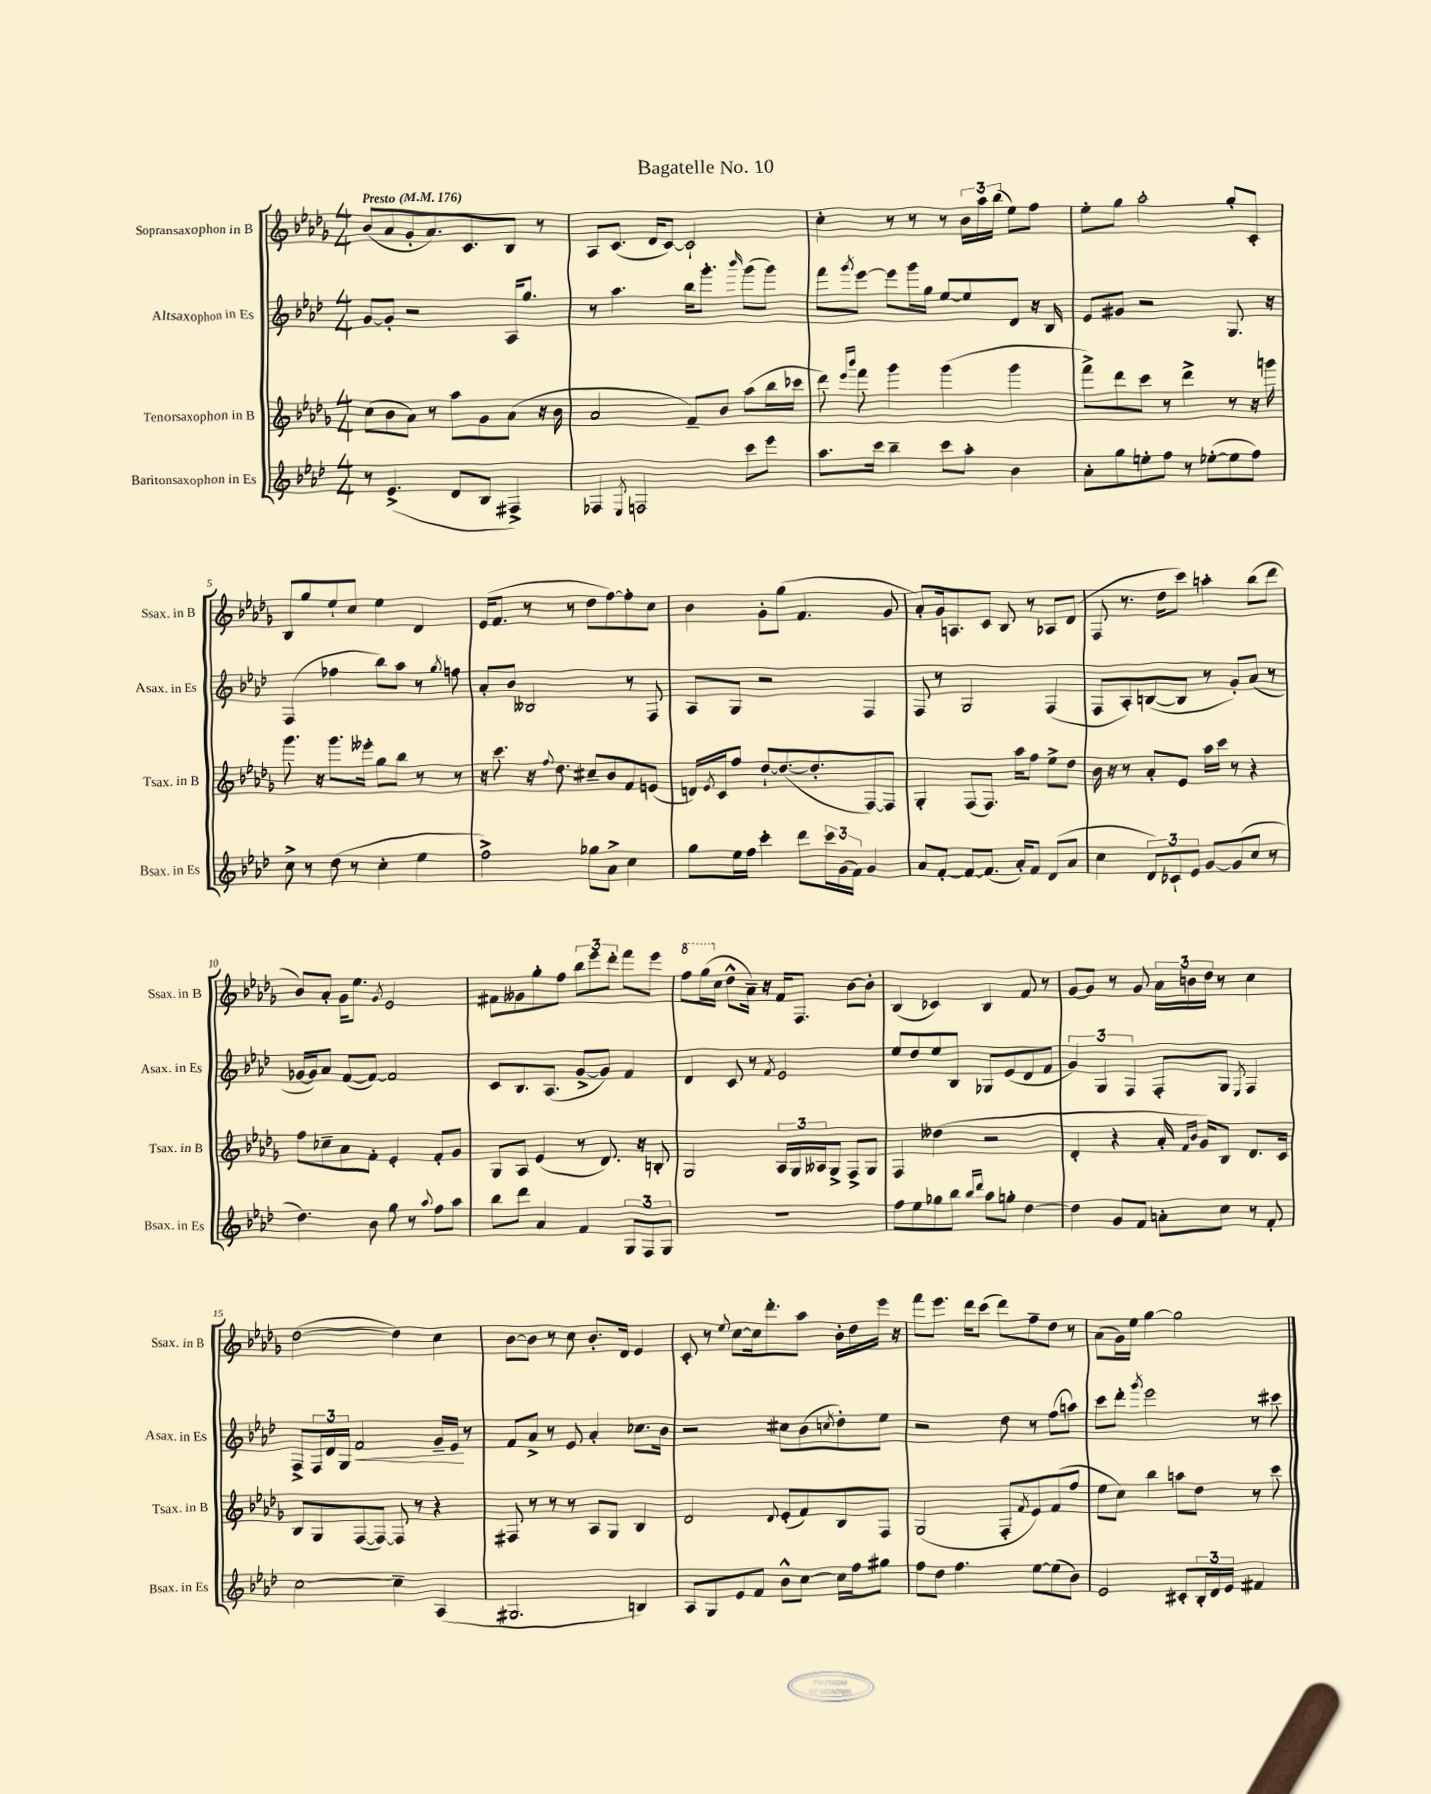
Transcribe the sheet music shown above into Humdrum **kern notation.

**kern	**kern	**kern	**dynam	**kern
*part4	*part3	*part2	*part2	*part1
*staff4	*staff3	*staff2	*staff2	*staff1
*I"Baritonsaxophon in Es	*I"Tenorsaxophon in B	*I"Altsaxophon in Es	*	*I"Sopransaxophon in B
*I'Bsax. in Es	*I'Tsax. in B	*I'Asax. in Es	*	*I'Ssax. in B
*clefG2	*clefG2	*clefG2	*	*clefG2
*k[b-e-a-d-]	*k[b-e-a-d-g-]	*k[b-e-a-d-]	*	*k[b-e-a-d-g-]
*M4/4	*M4/4	*M4/4	*	*M4/4
*MM176	*MM176	*MM176	*	*MM176
=1	=1	=1	=1	=1
!	!	!	!	!LO:TX:a:B:t=Presto
8r	(8cc\L	[8g/L	.	(8b-/L
(4.e-^/	8b-\	8g'/J]	.	8a-/
.	8a-\J)	2r	.	8g-'/
.	8r	.	.	8.a-/)
8d-/L	8aa-\L	.	.	.
.	.	.	.	8.c/
8B-/J	8g-\	.	.	.
4F#X^/)	(8a-\J	16A-/KL	.	8B-/J
.	.	8.gg/J	.	.
.	16r	.	.	8r
.	16b-\	.	.	.
=2	=2	=2	=2	=2
4F-X/	2a-/	8r	.	8A-/L
.	.	4.aa-\	.	(8.c/J
8qE-/	.	.	.	.
2Fn/	.	.	.	.
.	.	.	.	16d-/KL
.	.	.	.	[8c/J)
.	8f~/L)	16bb-\KL	.	2c`/]
.	.	8.ggg'\J	.	.
.	8b-/J	.	.	.
.	.	16qqbbb-/	.	.
8ccc\L	(8aa-\L	(8ggg\L	.	.
8eee-\J	16bb-\L	8ggg\J)	.	.
.	16ccc-X\JJ	.	.	.
=3	=3	=3	=3	=3
8.aa-\L	8ddd-\)	8fff\L	.	4cc'\
.	16qqeee-/LL	.	.	.
.	16qqbbb-/JJ	8qggg/	.	.
.	8fff\	[8eee-\J	.	.
16ccc\Jk	.	.	.	.
4bb-~\	4ggg-\	8eee-\L]	.	8r
.	.	16ggg\L	.	8r
.	.	16gg\JJ	.	.
8ccc\L	(4ggg-\	[8ee-/L	.	8r
8aa-'\J	.	8ee-/]	.	24b-\LL
.	.	.	.	24aa-\
.	.	.	.	(24bb-\JJ
4b-\	4ggg-\	8d-/J	.	8ee-\L)
.	.	16r	.	8ff\J
.	.	16B-/	.	.
=4	=4	=4	=4	=4
8a-'\L	8fff^\L)	8e-/L	.	8ee-'\L
8gg\	8ddd-\	8g#X/J	.	8gg-\J
8een'\	8ccc\J	2r	.	2aa-'\
8ff\J	8r	.	.	.
8r	4ddd-^\	.	.	.
([8ee-X'\L	.	.	.	.
8ee-\]	8r	8.G/	.	8gg-'/L
8ff\J)	16r	.	.	8c'/J
.	16gggn\	16r	.	.
!!LO:LB:g=z
=5	=5	=5	=5	=5
8cc^\	8.ggg-\	(4F/	.	8B-/L
8r	.	.	.	8gg-/
.	16r	.	.	.
(8dd-\	8.ggg-\L	4ff-X\	.	8ee-`/
8r	.	.	.	8cc/J
.	16eee--X'\Jk	.	.	.
4cc'\	8gg-\L	8bb-\L)	.	4ee-\
.	8bb-\J	8aa-\J	.	.
4ee-\	8r	8r	.	4d-/
.	.	8qgg/	.	.
.	8r	8ffn\	.	.
=6	=6	=6	=6	=6
2ff^\)	16r	8a-'/L	.	(16e-/KL
.	8.ccc\	.	.	8.f/J
.	.	8b-/J	.	.
.	16r	2B--X/	.	8r
.	8qqff/	.	.	.
.	8.dd-\	.	.	.
.	.	.	.	8r
8gg-X\L	8cc#X~/L	.	.	8dd-\L
8a-^\J	8b-/	.	.	[8ff\)
4cc\	8f/	8r	.	8ff'\]
.	(8en/J	8F/	.	8cc\J
=7	=7	=7	=7	=7
8gg\L	16dn/LL)	8A-/L	.	4b-\
.	8qe-/	.	.	.
.	16c/J	.	.	.
16ee-\L	8ff/J	8G/J	.	.
16ff\JJ	.	.	.	.
4ccc'\	[8dd-`/L	2r	.	8g-'\L
.	(8.dd-/_	.	.	(8gg-\J
8ddd-\L	.	.	.	4.f/
.	8.dd-'/]	.	.	.
24ccc\L	.	.	.	.
(24g\	.	.	.	.
24f\JJ)	.	.	.	.
4g/	[8F/)	4F/	.	.
.	8F/J]	.	.	8g-/
=8	=8	=8	=8	=8
8a-/L	4G-'/	8F/	.	8a-'/L)
[8f'/J	.	8r	.	16g-/k
.	.	.	.	8.An/
8f/L_	(8F/L	2G/	.	.
(8.f/J]	8.F/J)	.	.	8c/J
.	.	.	.	8B-/
16a-'/KL)	16aa-\KL	.	.	.
8f/J	8ff\J	.	.	8r
(8d-/L	8ee-^\L	(4F/	.	8A-X/L
8a-/J	8dd-\J	.	.	(8d-/J
=9	=9	=9	=9	=9
4cc\	16b-\	8F/L	.	8F/
.	16r	.	.	.
.	8r	8A-'/)	.	8.r
12d-/L)	8a-'/L	([8Bn/	.	.
.	.	.	.	16dd-\KL
12c-X`/	.	.	.	.
.	8e-/J	8B/J]	.	8ccc\J)
12e-/J	.	.	.	.
[8g/L	16aa-\LL	8r	.	4aan'\
.	16ccc\JJ	.	.	.
(8g/]	8r	8g'/L)	.	.
8cc/J	4r	(8a-/J	.	(8bb-\L
8r	.	8r	.	8ddd-\J
!!LO:LB:g=z
=10	=10	=10	=10	=10
4.dd-\)	8ff\L	[16g-X/LL	.	8b-/L)
.	.	16g-/J])	.	.
.	8cc-X~\	8a-/J	.	8a-'/J
.	8a-\	([8f/L	.	16g-\KL
.	.	.	.	8.ee-\J
8b-\	8f'\J	8f/J_)	.	.
.	.	.	.	8qg-/
8gg\	4e-'/	2f/]	.	2e-/
8r	.	.	.	.
8qqaa-/	.	.	.	.
8ff\L	8f'/L	.	.	.
8aa-\J	8g-/J	.	.	.
=11	=11	=11	=11	=11
8bb-\L	8G-/L	8c/L	.	8f#X\L
8ddd-\J	8A-/J	8.B-/	.	8g--X\
4a-/	(4e-/	.	.	8gg-'\
.	.	(8.A-/J	.	.
.	.	.	.	8ff\J
4f/	8r	[8g^/L	.	12bb-\L
.	.	.	.	12eee-\
.	8.d-/)	8g/J])	.	.
.	.	.	.	12ddd-'\J
12G/L	.	4f/	.	8fff\L
.	16r	.	.	.
12F/	.	.	.	.
.	8Bn'/	.	.	8eee-\J
12G/J	.	.	.	.
=12	=12	=12	=12	=12
*	*	*	*	*8va
1r	2G-/	4d-/	.	8fff\L
.	.	.	.	(16ggg-\L
*	*	*	*	*X8va
.	.	.	.	16cc\JJ
.	.	8c/	.	8dd-^^\L
.	.	8r	.	16a-~\Jk)
.	.	.	.	16r
.	.	8qf/	.	.
.	24A-/LL	2e-/	.	16f/KL
.	24G-/	.	.	.
.	.	.	.	8.F/J
.	24A--X/J	.	.	.
.	8G-^/J	.	.	.
.	8F^/L	.	.	[8b-\L
.	8G-/J	.	.	8b-'\J]
=13	=13	=13	=13	=13
8ff\L	4F/	8ee-/L	.	(4B-/
8ee-\	.	8dd-/	.	.
8gg-X\	(4dd--X\	8ee-/	.	4c-X/)
8bb-\J	.	8B-/J	.	.
16qqbb-/LL	.	.	.	.
16qqddd-/JJ	.	.	.	.
8aa-\L	2r	8G-X/L	.	4B-/
8ggn'\J	.	(8e-/	.	.
[4dd-\	.	8d-/	.	8f/
.	.	8f/J	.	8r
=14	=14	=14	=14	=14
4dd-\]	4d-'/	6g/)	.	[8g-/L
.	.	.	.	8g-/J]
.	.	6G/	.	.
8g/L	4r	.	.	8r
.	.	6F/	.	.
8f/J	.	.	.	8g-/
8an'\L	16a-'/	8F'/L	.	24a-\LL
.	.	.	.	24bn\
.	16qqf/LL	.	.	.
.	16qqb-/JJ	.	.	.
.	16g-/KL)	.	.	.
.	.	.	.	24dd-\JJ
8cc\J	8B-/J	8G/J	.	8r
.	.	8qE-/	.	.
8r	8.d-/L	4F/	.	4cc\
8f'/	.	.	.	.
.	16c/Jk	.	.	.
!!LO:LB:g=z
=15	=15	=15	=15	=15
[2cc\	8B-/L	8F^/L	.	([2dd-\
.	8G-/	24F/L	.	.
.	.	24d-/	.	.
.	.	24G/JJ	.	.
!	!	!	!LO:HP:b	!
.	([8F/	2f/	<	.
.	8F/J_)	.	.	.
4cc~\]	8F/]	.	.	4dd-\])
.	8r	.	.	.
(4A-/	4r	16g~/LL	.	4cc\
.	.	16e-/JJ	.	.
.	.	8r	[	.
=16	=16	=16	=16	=16
2.G#X/	8F#X/	8f/L	.	[8b-\L
.	8r	8a-^/J	.	8b-\J]
.	8r	8r	.	8r
.	8r	8e-/	.	8cc\
.	8A-/L	4a-'/	.	8.b-'/L
.	8G-/J	.	.	.
.	.	.	.	16d-/Jk
4Bn/)	4B-/	8.cc-X\L	.	4e-/
.	.	16b-\Jk	.	.
=17	=17	=17	=17	=17
8A-/L	2d-/	2r	.	8c'/
8G/	.	.	.	8r
.	.	.	.	8qqee-/
8e-/	.	.	.	[8cc\L
8f/J	.	.	.	16cc\k]
.	.	.	.	8.ddd-'\
.	8qqd-/	.	.	.
8b-^^\L	(8e-'/L	8cc#X\L	.	.
[8cc\J	8f/)	(8b-\	.	8aa-\J
.	.	8qccn/	.	.
16cc\LL]	8B-/	8dd-'\)	.	16b-'\LL
16ff\J	.	.	.	16dd-\
8gg#X\J	8F/J	8ee-\J	.	16eee-\JJ
.	.	.	.	16r
=18	=18	=18	=18	=18
8ff\L	(2G-/	2r	.	8fff\L
8dd-\J	.	.	.	8.eee-\J
4.ff\	.	.	.	.
.	.	.	.	16ddd-\KL
.	.	.	.	(8ccc\J
.	8F'/L	8dd-\	.	8ddd-\L)
.	8qf/	.	.	.
[8ee-\L	8e-/)	8r	.	8ff~\
(8ee-\]	(8f/	(8ff\L	.	8dd-\J
8b-\J)	8ff/J	8aan\J)	.	8r
=19	=19	=19	=19	=19
2e-/	8ee-\L	8ccc\L	.	(8a-\L
.	8cc\J)	8ddd-'\J	.	16g-\L)
.	.	.	.	16ee-\JJ
.	.	8qggg/	.	.
.	4bb-\	2eee-\	.	[4gg-\
8c#X'/L	8aan\L	.	.	2gg-\]
24B-'/L	8dd-\J	.	.	.
24d-/	.	.	.	.
24e-/JJ	.	.	.	.
4f#X/	8r	8r	.	.
.	8ccc\	8ccc#X\	.	.
==	==	==	==	==
*-	*-	*-	*-	*-
